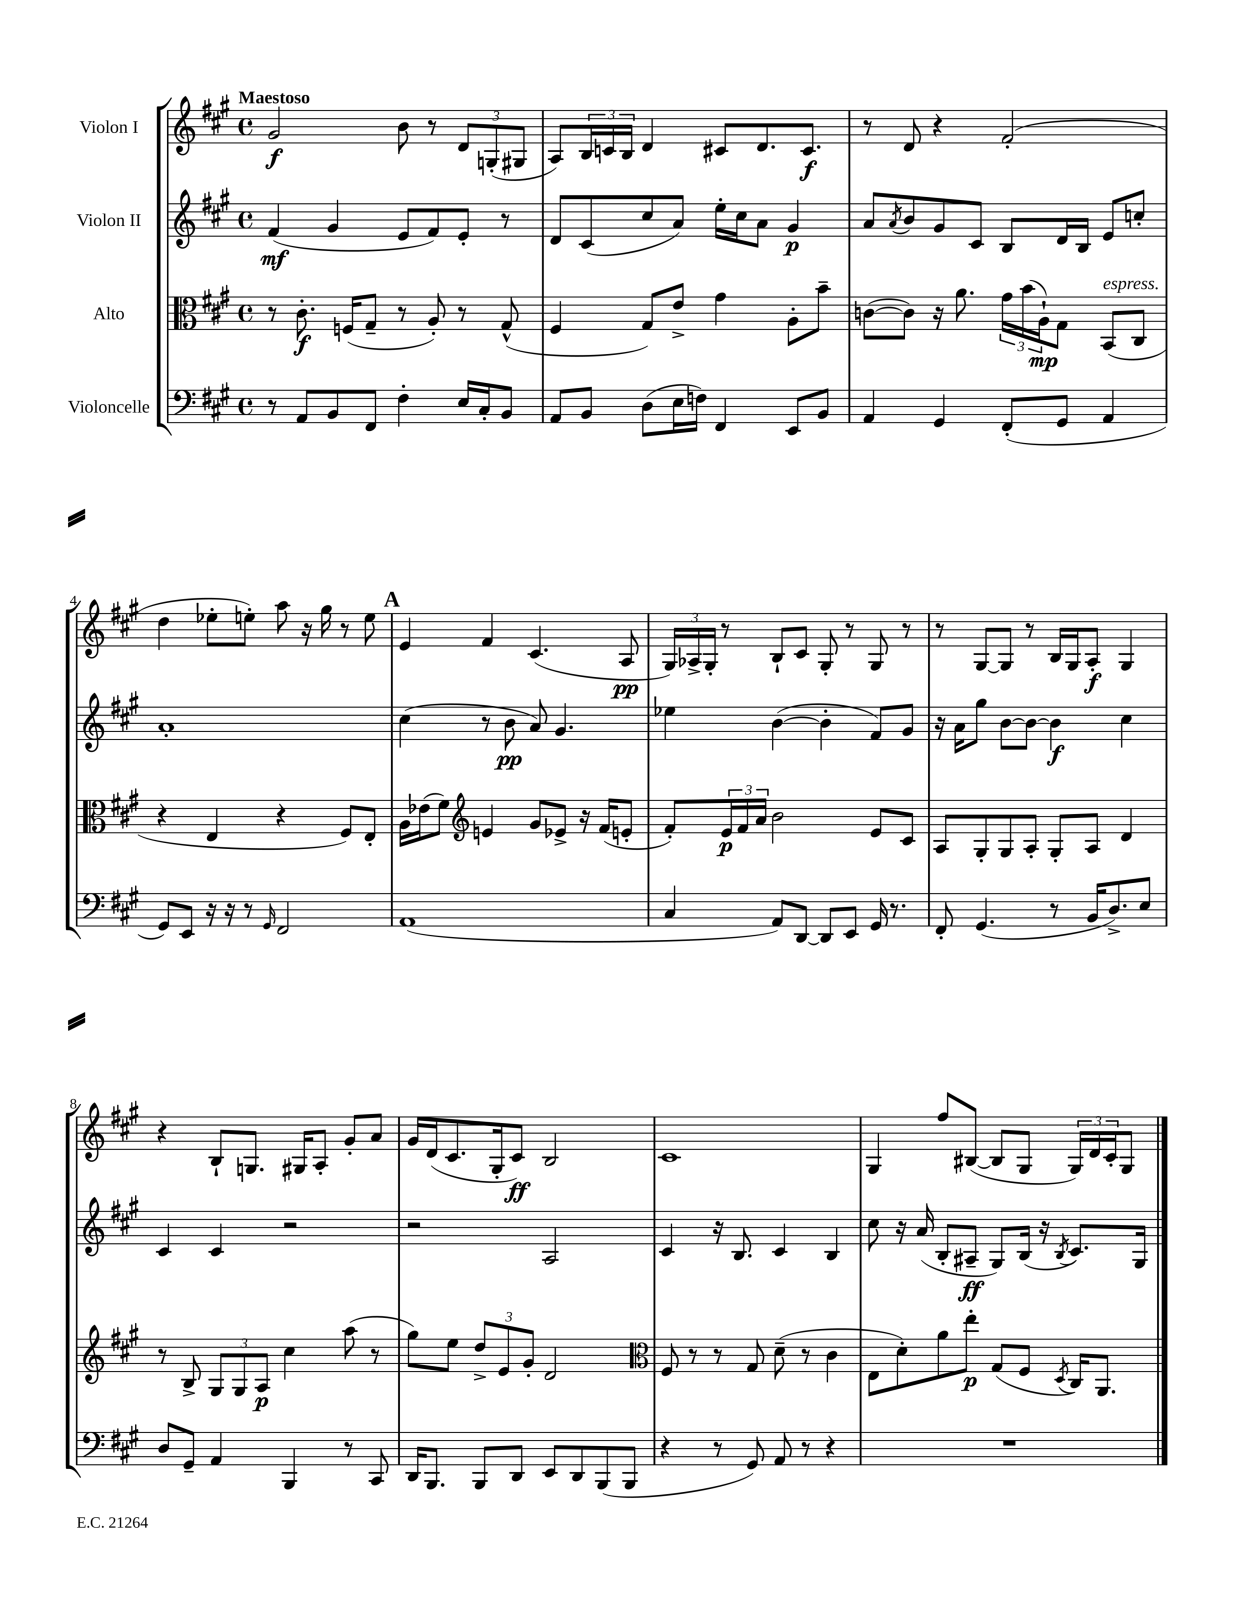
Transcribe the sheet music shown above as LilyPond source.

<<
\new StaffGroup <<
\new Staff = "s0" \with { instrumentName = "Violon I" } {
    \clef treble \key a \major \defaultTimeSignature \time 4/4 \tempo "Maestoso"
    gis'2\f b'8 r8 \tuplet 3/2 { d'8 g8-.( gis8 } |
    a8) \tuplet 3/2 { b16 c'16 b16 } d'4 cis'8 d'8. cis'8.\f |
    r8 d'8 r4 fis'2-.( |
    d''4 ees''8-. e''8-.) a''8 r16 gis''16 r8 e''8 |
    \mark \markup { \bold "A" } e'4 fis'4 cis'4.( a8\pp |
    \tuplet 3/2 { gis16) aes16-> gis16-. } r8 b8-! cis'8 gis8-. r8 gis8 r8 |
    r8 gis8~ gis8 r8 b16 gis16 a8-.\f gis4 |
    r4 b8-! g8. gis16 a8-. gis'8-. a'8 |
    gis'16 d'16( cis'8. gis16-. cis'8\ff) b2 |
    cis'1 |
    gis4 fis''8 bis8~( bis8 gis8 \tuplet 3/2 { gis16) d'16 cis'16-. } gis8 \bar "|." |
}
\new Staff = "s1" \with { instrumentName = "Violon II" } {
    \clef treble \key a \major \defaultTimeSignature \time 4/4
    fis'4\mf( gis'4 e'8 fis'8) e'8-. r8 |
    d'8 cis'8( cis''8 a'8) e''16-. cis''16 a'8 gis'4\p |
    a'8 \acciaccatura { a'8 } b'8 gis'8 cis'8 b8 d'16 b16 e'8 c''8-. |
    a'1-. |
    \mark \markup { \bold "A" } cis''4( r8 b'8\pp a'8) gis'4. |
    ees''4 b'4~( b'4-. fis'8) gis'8 |
    r16 a'16 gis''8 b'8~ b'8~ b'4\f cis''4 |
    cis'4 cis'4 r2 |
    r2 a2 |
    cis'4 r16 b8. cis'4 b4 |
    cis''8 r16 a'16( b8-. ais8--\ff gis8) b16( r16 \acciaccatura { b8 } cis'8.) gis16 \bar "|." |
}
\new Staff = "s2" \with { instrumentName = "Alto" } {
    \clef alto \key a \major \defaultTimeSignature \time 4/4
    r8 cis'8.-.\f f16( gis8-- r8 a8-.) r8 gis8-^( |
    fis4 gis8) e'8-> gis'4 a8-. b'8-- |
    c'8~( c'8) r16 a'8. \tuplet 3/2 { gis'16 b'16( a16-!\mp) } gis8 b,8^\markup { \italic "espress." }( cis8 |
    r4 e4 r4 fis8) e8-. |
    \mark \markup { \bold "A" } a16 ees'16( fis'8) \clef treble e'4 gis'8 ees'8-> r16 fis'16( e'8-. |
    fis'8-.) \tuplet 3/2 { e'16\p fis'16 a'16 } b'2 e'8 cis'8 |
    a8 gis8-. gis8 a8-. gis8-. a8 d'4 |
    r8 b8-> \tuplet 3/2 { gis8 gis8 a8\p } cis''4 a''8( r8 |
    gis''8) e''8 \tuplet 3/2 { d''8-> e'8 gis'8-. } d'2 |
    \clef alto fis8 r8 r8 gis8 d'8--( r8 cis'4 |
    e8 d'8-.) a'8 e''8-.\p gis8( fis8 \acciaccatura { d8 } cis16) a,8. \bar "|." |
}
\new Staff = "s3" \with { instrumentName = "Violoncelle" } {
    \clef bass \key a \major \defaultTimeSignature \time 4/4
    r8 a,8 b,8 fis,8 fis4-. e16 cis16-. b,8 |
    a,8 b,8 d8( e16 f16) fis,4 e,8 b,8 |
    a,4 gis,4 fis,8-.( gis,8 a,4 |
    gis,8) e,8 r16 r16 r8 \grace { gis,16 } fis,2 |
    \mark \markup { \bold "A" } a,1( |
    cis4 a,8) d,8~ d,8 e,8 gis,16 r8. |
    fis,8-. gis,4.( r8 b,16 d8.->) e8 |
    d8 gis,8-- a,4 b,,4 r8 cis,8 |
    d,16 b,,8. b,,8 d,8 e,8 d,8 b,,8( b,,8 |
    r4 r8 gis,8) a,8 r8 r4 |
    R1 \bar "|." |
}
>>
>>
